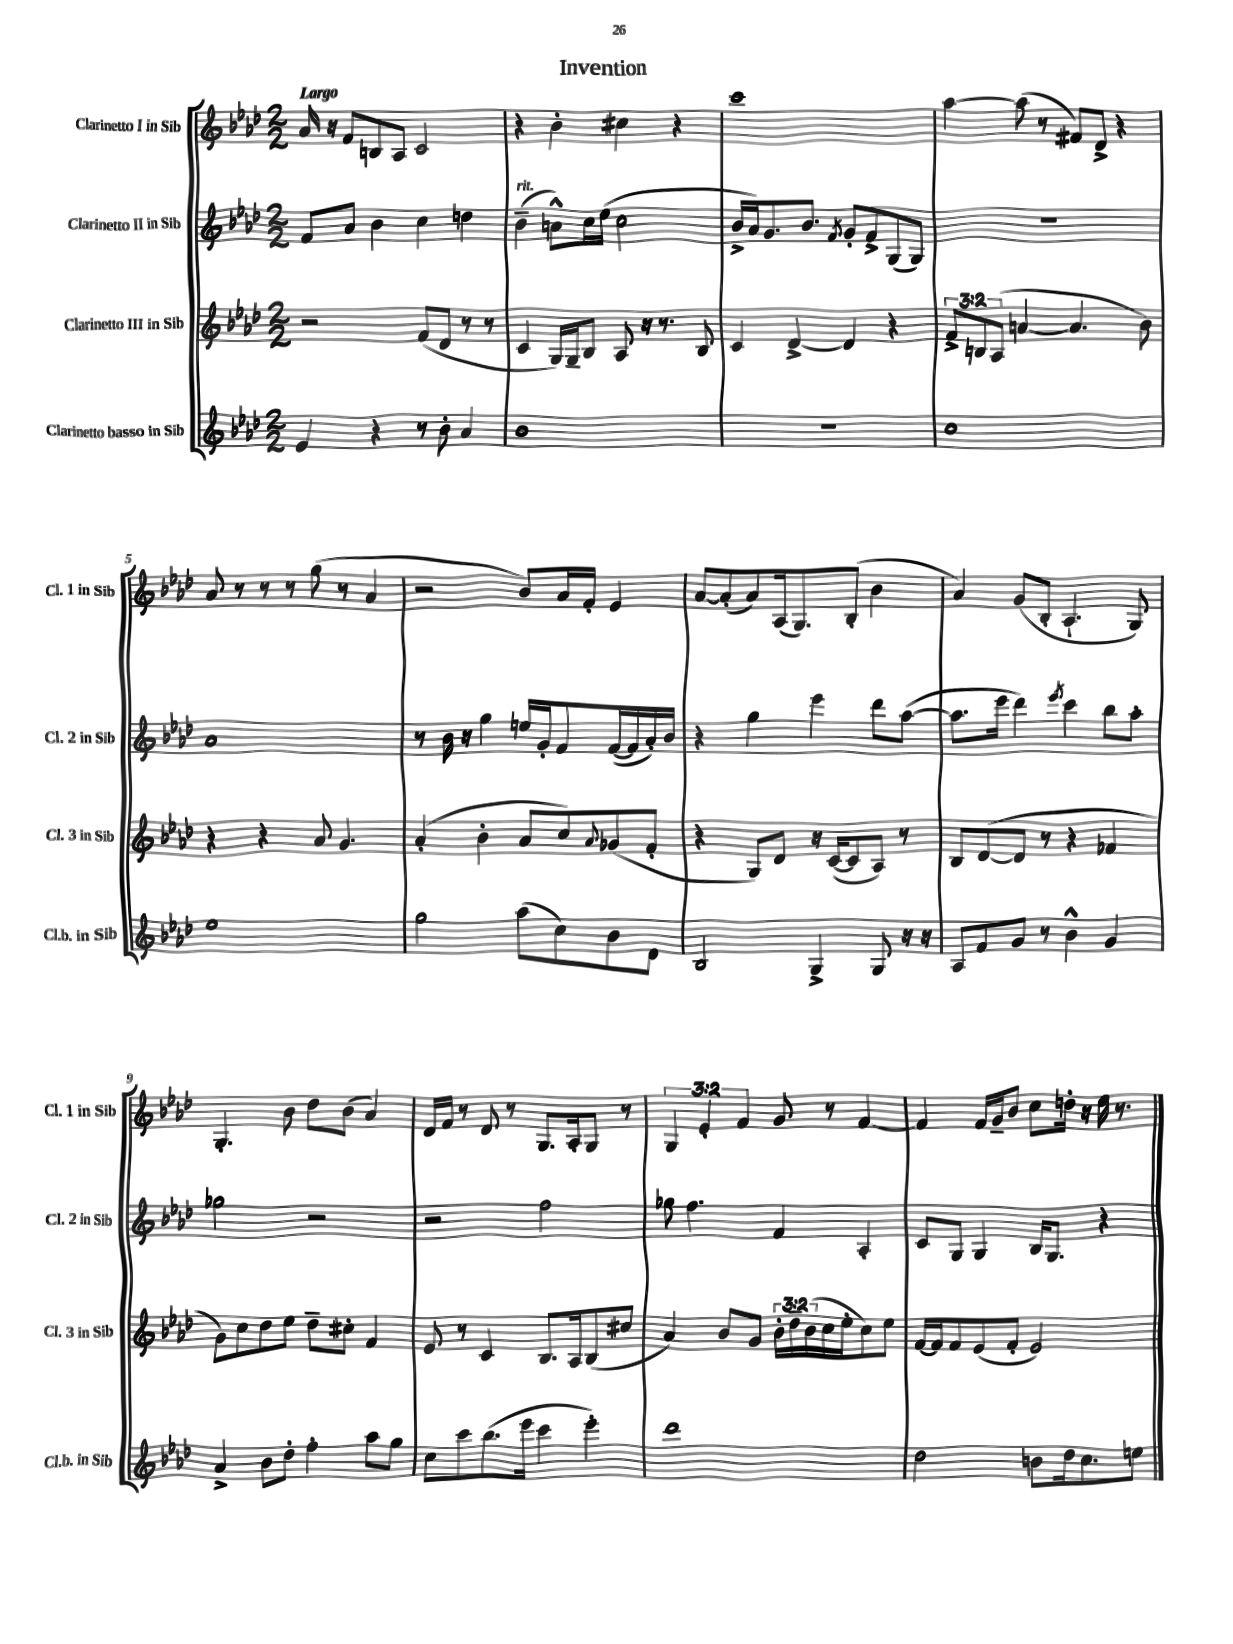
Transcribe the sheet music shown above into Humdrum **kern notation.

**kern	**kern	**kern	**kern
*staff4	*staff3	*staff2	*staff1
*clefG2	*clefG2	*clefG2	*clefG2
*k[b-e-a-d-]	*k[b-e-a-d-]	*k[b-e-a-d-]	*k[b-e-a-d-]
*M2/2	*M2/2	*M2/2	*M2/2
4e-/	2r	8f/L	16a-/
.	.	.	16r
.	.	8a-/J	8f/L
4r	.	4b-\	8B/
.	.	.	8A-/J
8r	(8f/L	4cc\	2c/
8b-'\	8d-/J	.	.
4a-/	8r	4dd\	.
.	8r	.	.
=	=	=	=
1b-	4c/	(4b-~\	4r
.	16G/LL)	8a^^\L)	4b-'\
.	16G~/J	.	.
.	8B-/J	16cc\L	.
.	.	(16ee-\JJ	.
.	8A-/	2cc\	4cc#\
.	16r	.	.
.	8.r	.	.
.	.	.	4r
.	8B-/	.	.
=	=	=	=
1r	4c/	16b-^/LL	1ccc
.	.	16a-/J)	.
.	.	8.g/	.
.	[4d-^/	.	.
.	.	8.b-/J	.
.	.	8qf/	.
.	4d-/]	8g'/L	.
.	.	8f^/	.
.	4r	(8G/	.
.	.	8G/J)	.
=	=	=	=
1cc	12f^/L	1r	[4aa-\
.	12B/	.	.
.	(12A-/J	.	.
.	[4a/	.	(8aa-\]
.	.	.	8r
.	4.a/]	.	8f#/L)
.	.	.	8d-^/J
.	.	.	4r
.	8b-\)	.	.
=	=	=	=
1ee-	4r	1a-	8a-/
.	.	.	8r
.	4r	.	8r
.	.	.	8r
.	8a-/	.	(8gg\
.	4.g/	.	8r
.	.	.	4a-/
=	=	=	=
2gg\	(4a-'/	8r	2r
.	.	16b-\	.
.	.	16r	.
.	4b-'\	4gg\	.
(8aa-\L	8a-/L	16ee/LL	8b-/L)
.	.	16g'/J	.
8cc\)	8cc/)	8f/	16a-/L
.	.	.	16f'/JJ
.	8qqa-/	.	.
8b-\	(8g-/	([16f/L	4e-/
.	.	16f/]	.
8d-\J	8f'/J	16a-'/)	.
.	.	16b-/JJ	.
=	=	=	=
2B-/	4r	4r	[8a-/L
.	.	.	(8a-'/]
.	8G/L)	4gg\	8a-/)
.	8d-/J	.	(16A-/k
.	.	.	8.G/)
4G^/	16r	4eee-\	.
.	([16c/LK	.	.
.	8c/]	.	(8B-'/J
8G/	8A-/J)	8ddd-\L	4b-\
16r	8r	([8aa-\J	.
16r	.	.	.
=	=	=	=
8A-/L	8B-/L	8.aa-\]L	4a-/)
8f/	([8d-/	.	.
.	.	16eee-\Jk	.
8g/J	8d-/]J	4ddd-\)	(8g/L
8r	8r	.	8B-'/J
.	.	8qeee-/	.
4b-^^\	4r	4ccc\	4.A-`/
4g/	4f-/	8bb-\L	.
.	.	8aa-'\J	8G/)
=	=	=	=
4a-^/	8g\L)	2gg-\	4.G'/
.	8cc\	.	.
8b-\L	8dd-\	.	.
8dd-'\J	8ee-\J	.	8b-\
4ff'\	8dd-~\L	2r	8dd-\L
.	8cc#'\J	.	(8b-\J
8aa-\L	4f/	.	4a-/)
8gg\J	.	.	.
=	=	=	=
8cc\L	8e-/	2r	16d-/LL
.	.	.	16f/JJ
8ccc\	8r	.	8r
(8.bb-\	4c/	.	8d-/
.	.	.	8r
16eee-\Jk	.	.	.
4ccc\	8.B-/L	2ff\	8.G/L
.	16A-/k	.	16A-'/k
4eee-'\)	(8B-/	.	8G/J
.	8cc#/J	.	8r
=	=	=	=
1ddd-	4a-/)	8gg-\	6G/
.	.	4.ff\	.
.	.	.	6e-'/
.	8b-/L	.	.
.	.	.	6f/
.	8g/J	.	.
.	24b-'\LL	4f/	8g/
.	24dd-~\	.	.
.	(24b-\	.	.
.	16cc\	.	8r
.	16ee-'\J	.	.
.	8cc\)	4A-'/	[4f/
.	8ee-\J	.	.
=	=	=	=
2dd-\	[16f/LL	8c/L	4f/]
.	16f/]J	.	.
.	8f/	8G/J	.
.	(8e-/	4G/	16f/LL
.	.	.	16g~/J
.	8f'/J	.	8b-/J
8b\L	2e-/)	16B-/LK	8cc\L
.	.	8.G/J	.
16dd-\k	.	.	16dd'\Jk
8.cc\	.	.	16r
.	.	4r	16ee-\
.	.	.	8.r
8ee\J	.	.	.
==	==	==	==
*-	*-	*-	*-
